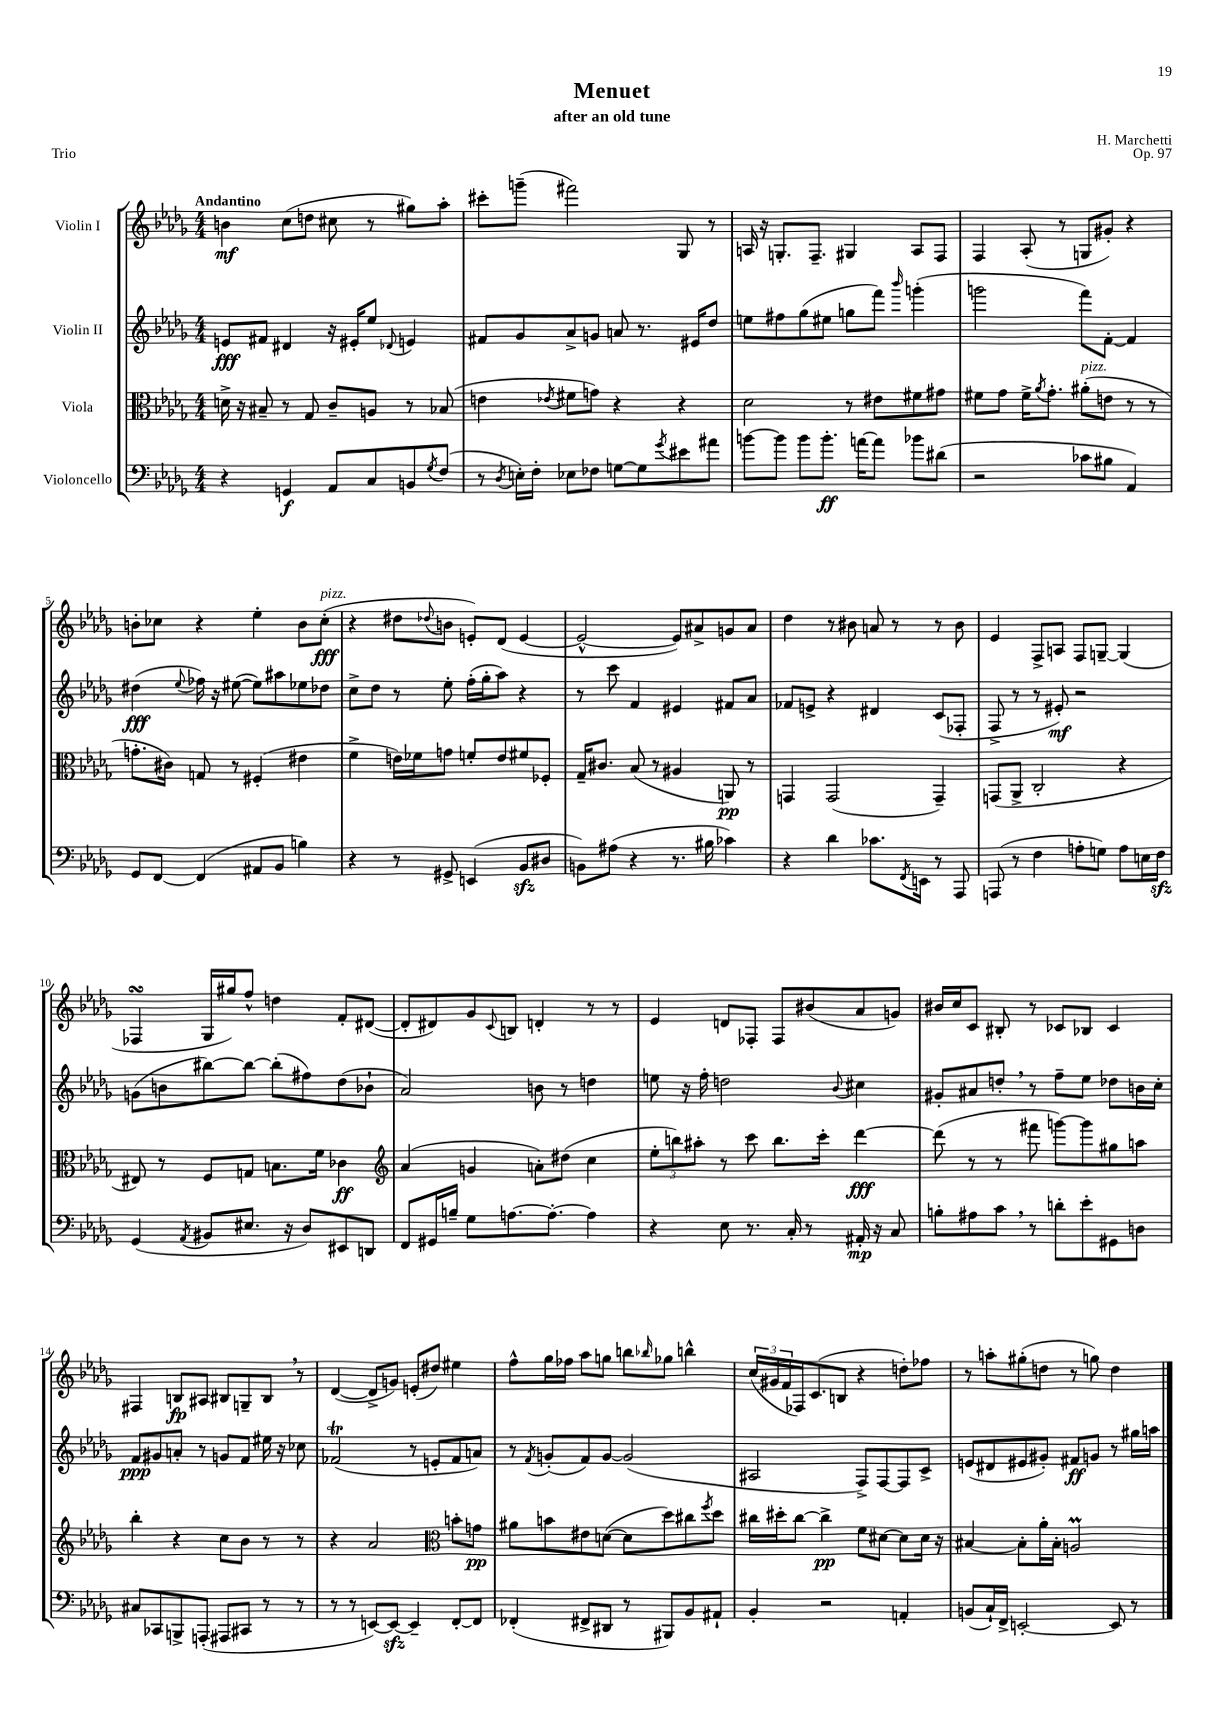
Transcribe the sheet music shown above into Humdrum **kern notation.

**kern	**kern	**kern	**kern
*staff4	*staff3	*staff2	*staff1
*clefF4	*clefC3	*clefG2	*clefG2
*k[b-e-a-d-g-]	*k[b-e-a-d-g-]	*k[b-e-a-d-g-]	*k[b-e-a-d-g-]
*M4/4	*M4/4	*M4/4	*M4/4
4r	16d^	8e	4b
.	16r	.	.
.	8B#~	8f#	.
4GG	8r	4d#	(8cc
.	8G-	.	8dd
8AA-	8c~	16r	8cc#
.	.	16e#'	.
8C	8A	8ee-	8r
.	.	8qqd-	.
8BB	8r	4e	8gg#)
8qG-	.	.	.
(8F	(8B-	.	8aa-'
=	=	=	=
8r	4e	8f#	8ccc#'
8qD-	.	.	.
16E')	.	8g-	(8ggg~
16F'	.	.	.
.	8qe-	.	.
8E-	8f#	8a-^	2fff#)
8F-	8g)	8g	.
[8G	4r	8a	.
8G]	.	8.r	.
8qg-	.	.	.
8e#	4r	.	8G-
.	.	16e#	.
8a#	.	8dd-	8r
=	=	=	=
[8b	2d-	8ee	16A
.	.	.	16r
8b]	.	8ff#	8.G'
8b	.	(8gg-	.
.	.	.	8.F~
8.b'	.	8ee#	.
.	8r	8gg	4G#
[16a	.	.	.
8a]	8e#	8fff)	.
.	.	16qqbbb-	.
8b-	8f#	(4ggg'	8A
(8d#	8g#	.	8F
=	=	=	=
2r	8f#	2ggg	4F
.	8g-	.	.
.	16f#^	.	(8A-'
.	8qa-	.	.
.	8.g-'	.	.
.	.	.	8r
8c-	(8a#'	8fff)	8G
8B#	8e	[8f'	8g#')
4AA-)	8r	4f]	4r
.	8r	.	.
=	=	=	=
8GG-	8.g'	(4dd#	8b'
[8FF	.	.	8cc-
.	16c#)	.	.
.	.	8qqee-	.
(4FF]	8G	16ff-)	4r
.	.	16r	.
.	8r	([8ee#	.
8AA#	(4F#'	8ee#])	4ee-'
8BB-	.	8aa#	.
4B)	4e#	8ee-	8b
.	.	8dd-	(8cc-'
=	=	=	=
4r	4f^	8cc^	4r
.	.	8dd-	.
8r	16e)	8r	8dd#
.	16f-	.	.
.	.	.	8qqdd-
8GG#^	8g	8ee-'	8b
(4EE	8f'	(16ff'	8e')
.	.	16gg-'	.
.	8e	8aa-)	(8d-
8BB-	8f#	4r	[4e
8D#	8F-'	.	.
=	=	=	=
8BB)	16G-~	8r	2e^^_
.	8.c#	.	.
(8A#	.	8ccc	.
4r	(8B-	4f	.
.	8r	.	.
8.r	4A#	4e#	8e])
.	.	.	8a#^
16B#	.	.	.
4c-)	8AA)	8f#	8g
.	8r	8a-	8a#
=	=	=	=
4r	4GG	8f-	4dd-
.	.	8e^	.
4d-	(2GG	4r	8r
.	.	.	8b#
8.c-	.	4d#	8a
.	.	.	8r
8qFF	.	.	.
16EE	.	.	.
8r	4GG~)	(8c	8r
8AAA-	.	8F-'	8b#
=	=	=	=
(8AAA	(8GG	8F^	4e-
8r	8AA-^	8r	.
4F	2C'	8r	8F^
.	.	8e#')	8A
8A'	.	2r	8F
8G)	.	.	[8G~
8A	4r	.	(4G]
16E	.	.	.
16F	.	.	.
=	=	=	=
(4GG-	8E#)	(8g	4F-
.	8r	8b	.
8qAA-	.	.	.
8BB#	8F	[8bb#)	16G-
.	.	.	16gg#)
8.E#	8G	8bb#_	8ff^^
.	8.B	(8bb#']	4dd
16r	.	.	.
8D-)	.	8ff#)	.
.	16f	.	.
8EE#	4c-	(8dd-	8f'
8DD	.	8b-`	([8d#
=	=	=	=
*	*clefG2	*	*
8FF	(4a-	2a-)	8d#']
16GG#	.	.	8d#)
16B~	.	.	.
8G-	4g	.	8g-
.	.	.	8qqc
[8.A	.	.	8B
.	8a')	8b	4d'
8.A'_	.	.	.
.	(8dd#	8r	.
4A]	4cc	4dd	8r
.	.	.	8r
=	=	=	=
4r	12ee-'	8ee	4e-
.	12bb)	.	.
.	.	16r	.
.	12aa#'	.	.
.	.	16ff'	.
8E-	8r	2dd	8d
8.r	8ccc	.	8F-'
.	8.bb	.	8F-
16C'	.	.	.
8r	.	.	(8b#
.	16ccc'	.	.
.	.	8qqb-	.
16AA#'	[4ddd-	4cc#	8a-
16r	.	.	.
8C	.	.	8g)
=	=	=	=
8B'	(8ddd-]	8g#'	16b#
.	.	.	16cc
8A#	8r	8a#	8c
8c	8r	8dd'	8B#'
8r	8fff#	8r	8r
8d'	[8ggg)	8ff~	8c-
8e-'	8ggg]	8ee-	8B-
8GG#	8gg#	8dd-	4c-
8D	8aa	16b	.
.	.	16cc'	.
=	=	=	=
8C#	4bb-'	8f	4F#
8CC-	.	8g#	.
8BBB^	4r	8a'	8B
(8AAA'	.	8r	8A#
8AAA#	8cc	8g	8B#
8CC#	8b-	8f	8G~
8r	8r	16ee#	8B#
.	.	16r	.
8r	8r	8cc-	8r
=	=	=	=
8r	4r	(2f-	([4d-
8r	.	.	.
[8EE)	2a-	.	8d-^]
8EE_	.	.	8g)
4EE~]	.	8r	(8e'
.	.	8e'	8dd#)
*	*clefC3	*	*
[8FF'	8b'	8f-	4ee#
8FF]	8g	8a)	.
=	=	=	=
(4FF-'	8a#	8r	8ff^^
.	.	8qf	.
.	8b	(8g'	16gg-
.	.	.	16ff-
8FF#^	8e#	8f)	8aa-
8DD#	([8d	[8g	8gg
8r	8d]	(2g]	8bb
.	.	.	16qqbb-
8BBB#)	8dd-)	.	8gg-
8BB-	8cc#	.	4bb^^
.	8qff	.	.
8AA#`	8dd-	.	.
=	=	=	=
4BB-'	16cc#	2A#	(24cc
.	.	.	24g#
.	16dd#'	.	.
.	.	.	24f
.	[8cc#	.	16F-)
.	.	.	(8.c
2r	4cc#^]	.	.
.	.	.	8B
.	8f	8F^)	4r
.	[8d#	[8F	.
4AA'	8d#]	8F]	8dd')
.	16d#	8c^	8ff-
.	16r	.	.
=	=	=	=
(8BB	[4B#	(8e	8r
16C`)	.	8d#	8aa'
16FF^	.	.	.
[2EE'	8B#']	8e#	(8gg#'
.	16a-'	8g#')	8dd
.	16B#'	.	.
.	2A	8f#	8r
.	.	8g	8gg)
8EE]	.	8r	4dd
8r	.	16gg#	.
.	.	16aa	.
==	==	==	==
*-	*-	*-	*-
